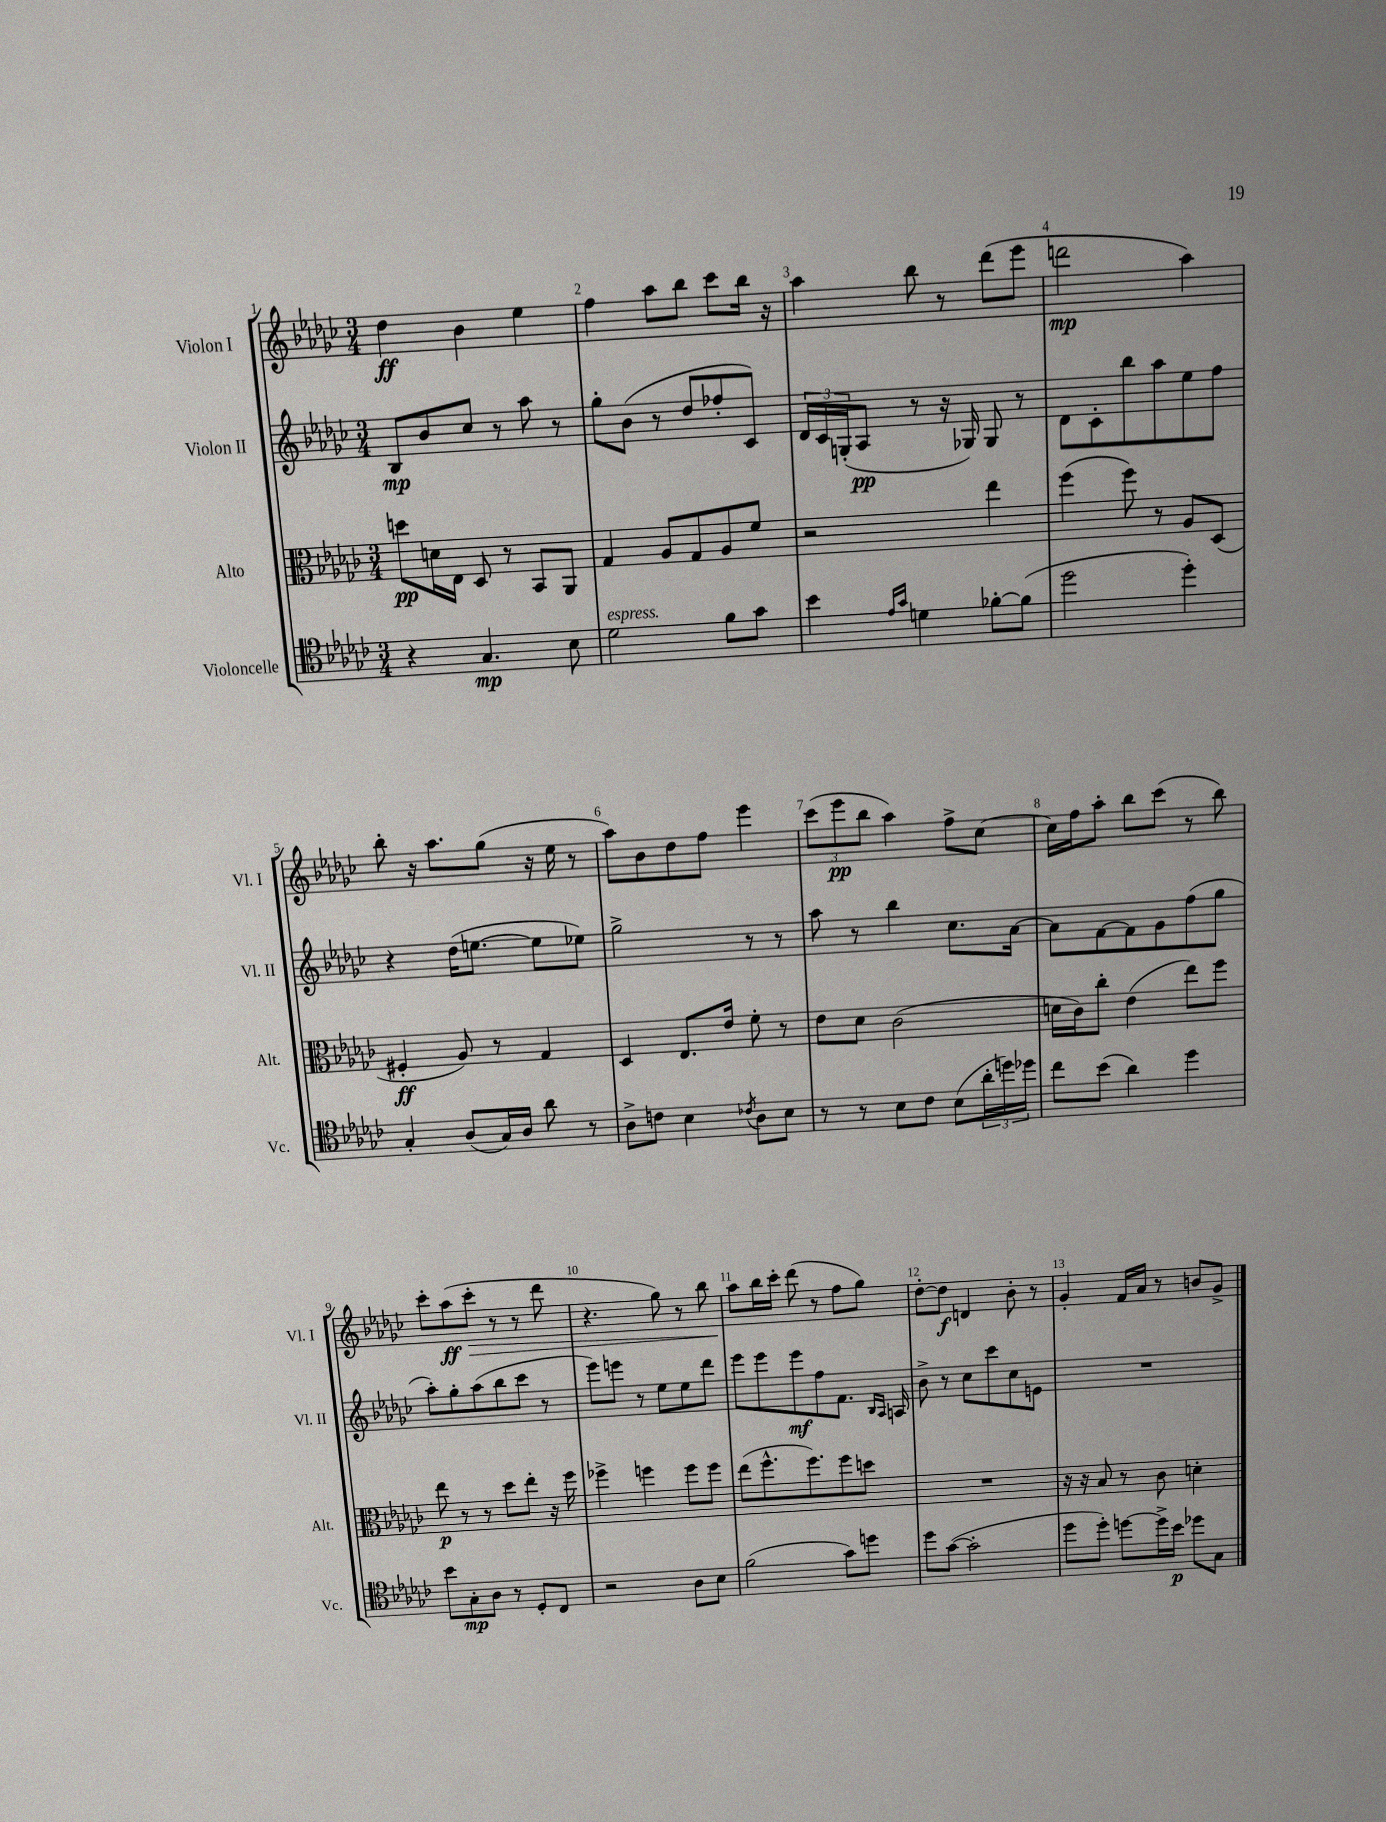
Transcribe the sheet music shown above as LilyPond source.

<<
\new StaffGroup <<
\new Staff = "s0" \with { instrumentName = "Violon I" shortInstrumentName = "Vl. I" } {
    \clef treble \key ges \major \numericTimeSignature \time 3/4
    des''4\ff bes'4 ees''4 |
    f''4 aes''8 bes''8 ces'''8 bes''16 r16 |
    aes''4 bes''8 r8 des'''8( ees'''8 |
    d'''2\mp aes''4) |
    bes''8-. r16 aes''8. ges''8( r16 ees''16 r8 |
    aes''8) bes'8 des''8 f''8 ees'''4 |
    \tuplet 3/2 { ces'''8( ees'''8\pp bes''8 } aes''4) f''8-> ces''8~ |
    ces''16 f''16 aes''8-. bes''8 ces'''8( r8 bes''8) |
    ces'''8-. aes''8\ff( ces'''8-.\> r8 r8 des'''8 |
    r4. ges''8) r8 bes''8 |
    aes''8\! bes''16 ces'''16-. des'''8( r8 f''8 ges''8) |
    des''8~-. des''8\f d'4 bes'8-. r8 |
    ges'4-. f'16 aes'16 r8 b'8 ges'8-> \bar "|." |
}
\new Staff = "s1" \with { instrumentName = "Violon II" shortInstrumentName = "Vl. II" } {
    \clef treble \key ges \major \numericTimeSignature \time 3/4
    bes8\mp bes'8 ces''8 r8 aes''8 r8 |
    ges''8-. bes'8( r8 des''8 fes''8-. ces'8) |
    \tuplet 3/2 { des'16 ces'16 g16-.( } aes8\pp r8 r16 ges16) ges8 r8 |
    des'8 ces'8-. bes''8 aes''8 ees''8 f''8 |
    r4 des''16( e''8.~ e''8 ees''8) |
    ges''2-> r8 r8 |
    aes''8 r8 bes''4 ces''8. aes'16~ |
    aes'8 f'8~ f'8 ges'8 f''8( ges''8 |
    aes''8-.) ges''8-. aes''8( bes''8 ces'''8 r8 |
    ees'''8) e'''8 r8 ees''8 ees''8 des'''8 |
    ees'''8 ees'''8 ees'''8\mf f''8 f'8. \grace { bes16 aes16 } a16 |
    bes'8-> r8 ces''8 ces'''8 ces''8 e'8 |
    R2. \bar "|." |
}
\new Staff = "s2" \with { instrumentName = "Alto" shortInstrumentName = "Alt." } {
    \clef alto \key ges \major \numericTimeSignature \time 3/4
    d''8\pp d'16 ees16 des8 r8 bes,8 aes,8 |
    ges4 aes8 ges8 aes8 f'8 |
    r2 ees''4 |
    f''4( f''8) r8 aes8 des8( |
    fis4-.\ff aes8) r8 ges4 |
    des4 ees8. ees'16 f'8-. r8 |
    ees'8 des'8 ces'2( |
    d'16 ces'16) ces''8-. ees'4( ees''8) f''8 |
    ees''8\p r8 r8 des''8 ees''8-. r16 f''16 |
    fes''4-> f''4 f''8 f''8 |
    ees''8( f''8.-^ f''8.) f''8 d''8 |
    R2. |
    r16 r16 bes8 r8 ces'8 d'4-. \bar "|." |
}
\new Staff = "s3" \with { instrumentName = "Violoncelle" shortInstrumentName = "Vc." } {
    \clef tenor \key ges \major \numericTimeSignature \time 3/4
    r4 ges4.\mp bes8 |
    des'2^\markup { \italic "espress." } f'8 ges'8 |
    bes'4 \grace { ees'16 ges'16 } d'4 fes'8~-. fes'8( |
    des''2 des''4-.) |
    ges4-. aes8( ges16) aes16 aes'8 r8 |
    aes8-> c'8 bes4 \acciaccatura { ces'8 } aes8 bes8 |
    r8 r8 bes8 ces'8 bes8( \tuplet 3/2 { aes'16-. d''16) des''16 } |
    ces''8 bes'8( aes'4) des''4 |
    bes'8 ges8-.\mp aes8 r8 des8-. ces8 |
    r2 aes8 bes8 |
    f'2( ges'8) d''8 |
    des''8 ges'8~( ges'2-. |
    des''8 des''8-.) d''8~ d''16-> bes'16\p des''8 ges8 \bar "|." |
}
>>
>>
\layout { \context { \Score \override BarNumber.break-visibility = ##(#f #t #t) barNumberVisibility = #all-bar-numbers-visible } }
